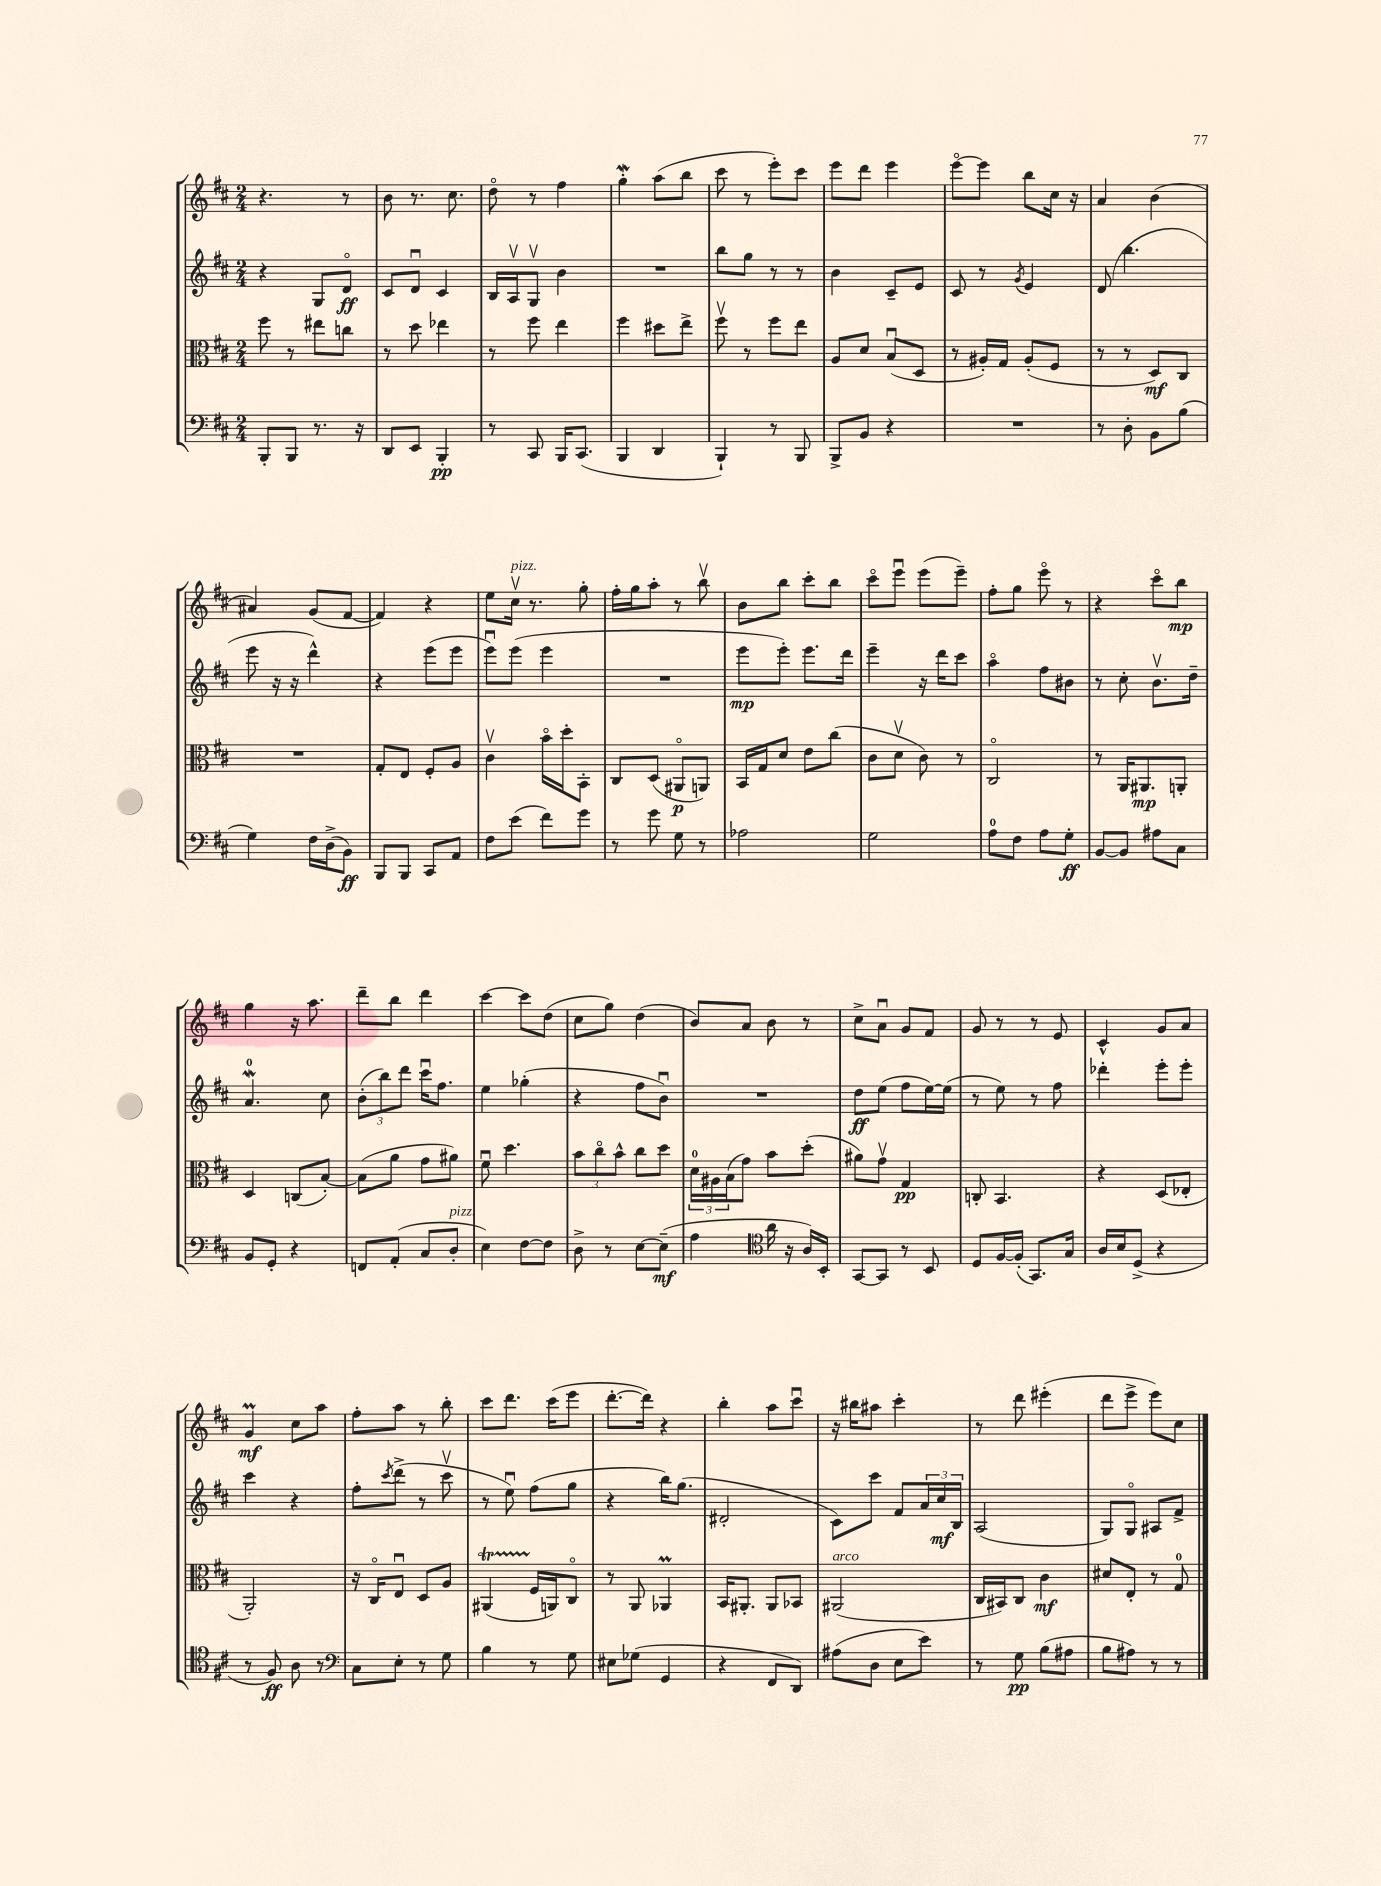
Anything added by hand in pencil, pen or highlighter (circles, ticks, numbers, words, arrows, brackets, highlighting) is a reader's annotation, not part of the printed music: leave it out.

**kern	**dynam	**kern	**dynam	**kern	**dynam	**kern	**dynam
*part4	*part4	*part3	*part3	*part2	*part2	*part1	*part1
*staff4	*staff4	*staff3	*staff3	*staff2	*staff2	*staff1	*staff1
*clefF4	*	*clefC3	*	*clefG2	*	*clefG2	*
*k[f#c#]	*	*k[f#c#]	*	*k[f#c#]	*	*k[f#c#]	*
*M2/4	*	*M2/4	*	*M2/4	*	*M2/4	*
=19	=19	=19	=19	=19	=19	=19	=19
8BBB'/L	.	8ff#\	.	4r	.	4.r	.
8BBB/J	.	8r	.	.	.	.	.
8.r	.	8ee#X\L	.	8G/L	.	.	.
.	.	8ccn\J	.	8d/J	ff	8r	.
16r	.	.	.	.	.	.	.
=20	=20	=20	=20	=20	=20	=20	=20
8DD/L	.	8r	.	8c#/L	.	8b\	.
8EE/J	.	8dd\	.	8du/J	.	8.r	.
4BBB'/	pp	4ee-X\	.	4c#/	.	.	.
.	.	.	.	.	.	8.cc#\	.
=21	=21	=21	=21	=21	=21	=21	=21
8r	.	8r	.	16B/LL	.	8dd\	.
.	.	.	.	16Av/J	.	.	.
8CC#/	.	8ff#\	.	8Gv/J	.	8r	.
16BBB/KL	.	4ee\	.	4b\	.	4ff#\	.
(8.CC#/J	.	.	.	.	.	.	.
=22	=22	=22	=22	=22	=22	=22	=22
4BBB/	.	4ff#\	.	2r	.	4ggw'\	.
4DD/	.	8dd#X\L	.	.	.	(8aa\L	.
.	.	8ee^\J	.	.	.	8bb\J	.
=23	=23	=23	=23	=23	=23	=23	=23
4BBB`/)	.	8ff#v\	.	8bb\L	.	8ccc#\	.
.	.	8r	.	8gg\J	.	8r	.
8r	.	8ff#\L	.	8r	.	8eee'\L)	.
8BBB/	.	8ee\J	.	8r	.	8ccc#\J	.
=24	=24	=24	=24	=24	=24	=24	=24
8BBB^/L	.	8A/L	.	4b\	.	8eee\L	.
8BB/J	.	8d/J	.	.	.	8ddd\J	.
4r	.	(8Bu/L	.	8c#~/L	.	4eee\	.
.	.	8D/J	.	8e/J	.	.	.
=25	=25	=25	=25	=25	=25	=25	=25
2r	.	8r	.	8c#/	.	[8eee\L	.
.	.	16A#X'/LL)	.	8r	.	8eee\J]	.
.	.	16G/JJ	.	.	.	.	.
.	.	.	.	8qg/	.	.	.
.	.	(8A#'/L	.	4e/	.	8bb\L	.
.	.	8F#/J	.	.	.	16cc#\Jk	.
.	.	.	.	.	.	16r	.
=26	=26	=26	=26	=26	=26	=26	=26
8r	.	8r	.	(8d/	.	4a/	.
8D'\	.	8r	.	4.bb\	.	.	.
8BB\L	.	8D/L)	mf	.	.	(4b\	.
(8B\J	.	8C#/J	.	.	.	.	.
!!LO:LB:g=z
=27	=27	=27	=27	=27	=27	=27	=27
4G\)	.	2r	.	8eee\	.	4a#X/)	.
.	.	.	.	16r	.	.	.
.	.	.	.	16r	.	.	.
16F#\LL	.	.	.	4ddd^^\)	.	(8g/L	.
(16D^\J	.	.	.	.	.	.	.
8BB\J)	ff	.	.	.	.	[8f#/J	.
=28	=28	=28	=28	=28	=28	=28	=28
8BBB/L	.	8G'/L	.	4r	.	4f#/])	.
8BBB/J	.	8E/J	.	.	.	.	.
8CC#/L	.	8F#'/L	.	(8eee\L	.	4r	.
8AA/J	.	8A/J	.	8eee\J	.	.	.
=29	=29	=29	=29	=29	=29	=29	=29
8F#\L	.	4c#v\	.	8eeeu\L)	.	8ee\L	.
!	!	!	!	!	!	!LO:TX:a:i:t=pizz.	!
(8e\J	.	.	.	(8eee\J	.	16cc#v\Jk	.
.	.	.	.	.	.	8.r	.
8f#\L)	.	16b\LL	.	4eee\	.	.	.
.	.	16dd'\J	.	.	.	.	.
8g\J	.	8BB'\J	.	.	.	8gg'\	.
=30	=30	=30	=30	=30	=30	=30	=30
8r	.	8C#/L	.	2r	.	16ff#'\LL	.
.	.	.	.	.	.	16gg\J	.
8g\	.	(8D/J	.	.	.	8aa'\J	.
8G\	.	8AA#X/L	p	.	.	8r	.
8r	.	8AAn/J)	.	.	.	8bbv\	.
=31	=31	=31	=31	=31	=31	=31	=31
2A-X\	.	16BB/LL	.	8eee\L	mp	8b\L	.
.	.	16G/J	.	.	.	.	.
.	.	8d/J	.	8eee'\J)	.	8bb\J	.
.	.	8e\L	.	8.eee\L	.	8ccc#'\L	.
.	.	(8cc#\J	.	.	.	8bb\J	.
.	.	.	.	16ddd\Jk	.	.	.
=32	=32	=32	=32	=32	=32	=32	=32
2G\	.	8c#\L	.	4eee~\	.	8ccc#\L	.
.	.	8dv\J	.	.	.	8eeeu\J	.
.	.	8c#\)	.	16r	.	(8eee\L	.
.	.	.	.	16ddd\KL	.	.	.
.	.	8r	.	8ccc#\J	.	8eee~\J)	.
=33	=33	=33	=33	=33	=33	=33	=33
8A\L	.	2C#/	.	4aa\	.	8ff#'\L	.
8F#\J	.	.	.	.	.	8gg\J	.
8A\L	.	.	.	8ff#\L	.	8eee\	.
8G'\J	ff	.	.	8b#X\J	.	8r	.
=34	=34	=34	=34	=34	=34	=34	=34
[8BB/L	.	8r	.	8r	.	4r	.
8BB/J]	.	16AA/KL	.	8cc#'\	.	.	.
.	.	8.AA#X/	mp	.	.	.	.
8A#X\L	.	.	.	8.bv\L	.	8ccc#\L	.
8C#\J	.	8AAn'/J	.	.	.	8bb\J	mp
.	.	.	.	16dd~\Jk	.	.	.
!!LO:LB:g=z
=35	=35	=35	=35	=35	=35	=35	=35
8BB/L	.	4D/	.	4.aW/	.	4gg\	.
8GG'/J	.	.	.	.	.	.	.
4r	.	(8Cn/L	.	.	.	16r	.
.	.	.	.	.	.	8.aa\	.
.	.	[8B'/J)	.	8cc#\	.	.	.
=36	=36	=36	=36	=36	=36	=36	=36
8FFn/L	.	(8B\L]	.	(12b'\L	.	8ddd~\L	.
.	.	.	.	12bb\)	.	.	.
(8AA'/J	.	8a\J	.	.	.	8bb\J	.
.	.	.	.	12ddd\J	.	.	.
8C#/L	.	8g\L	.	16ccc#u\KL	.	4ddd\	.
.	.	.	.	8.ff#\J	.	.	.
!LO:TX:a:i:t=pizz.	!	!	!	!	!	!	!
8D'/J	.	8a#X\J)	.	.	.	.	.
=37	=37	=37	=37	=37	=37	=37	=37
4E\)	.	8f#u\	.	4ee\	.	[4ccc#\	.
.	.	4.dd\	.	.	.	.	.
[8F#\L	.	.	.	(4gg-X'\	.	8ccc#\L]	.
8F#\J]	.	.	.	.	.	(8dd\J	.
=38	=38	=38	=38	=38	=38	=38	=38
8D^\	.	12b\L	.	4r	.	8cc#\L	.
.	.	12cc#\	.	.	.	.	.
8r	.	.	.	.	.	8gg\J)	.
.	.	12b^^\J	.	.	.	.	.
[8E\L	.	8cc#\L	.	8ff#\L	.	(4dd\	.
(8E~\J]	mf	8dd\J	.	8bu\J)	.	.	.
=39	=39	=39	=39	=39	=39	=39	=39
4A\	.	24d\LL	.	2r	.	8b/L)	.
.	.	24A#X\	.	.	.	.	.
.	.	(24B\J	.	.	.	.	.
.	.	8g\J)	.	.	.	8a/J	.
*clefC4	*	*	*	*	*	*	*
16a\	.	8b\L	.	.	.	8b\	.
16r	.	.	.	.	.	.	.
16A/LL)	.	(8dd'\J	.	.	.	8r	.
16BB'/JJ	.	.	.	.	.	.	.
=40	=40	=40	=40	=40	=40	=40	=40
[8GG/L	.	8a#X\L)	.	8dd\L	ff	8cc#^\L	.
8GG/J]	.	8gv\J	.	(8ee\J	.	8au\J	.
8r	.	4G/	pp	8ff#\L	.	8g/L	.
8BB/	.	.	.	[16ee\L)	.	8f#/J	.
.	.	.	.	(16ee\JJ]	.	.	.
=41	=41	=41	=41	=41	=41	=41	=41
8D/L	.	8Cn'/	.	8r	.	8g/	.
[16F#/L	.	4.BB/	.	8ee\)	.	8r	.
(16F#'/JJ]	.	.	.	.	.	.	.
8.GG/L)	.	.	.	8r	.	8r	.
.	.	.	.	8ff#\	.	8e/	.
16G/Jk	.	.	.	.	.	.	.
=42	=42	=42	=42	=42	=42	=42	=42
16A/LL	.	4r	.	4ddd-X'\	.	4c#^^/	.
16B/J	.	.	.	.	.	.	.
(8D^/J	.	.	.	.	.	.	.
4r	.	(8D/L	.	8eee'\L	.	8g/L	.
.	.	8E-X'/J	.	8eee'\J	.	8a/J	.
!!LO:LB:g=z
=43	=43	=43	=43	=43	=43	=43	=43
8r	.	2AA'/)	.	4ccc#\	.	4gM/	mf
8F#/)	ff	.	.	.	.	.	.
8A\	.	.	.	4r	.	8cc#\L	.
8r	.	.	.	.	.	8aa\J	.
=44	=44	=44	=44	=44	=44	=44	=44
*clefF4	*	*	*	*	*	*	*
8C#\L	.	16r	.	8ff#'\L	.	8ff#'\L	.
.	.	16C#/KL	.	.	.	.	.
.	.	.	.	8qccc#/	.	.	.
8E'\J	.	8Eu/J	.	(8ddd^\J	.	8aa\J	.
8r	.	8D/L	.	8r	.	8r	.
8G\	.	8A/J	.	8ccc#v\	.	8bb'\	.
=45	=45	=45	=45	=45	=45	=45	=45
4B\	.	(4AA#Xt/	.	8r	.	8ccc#\L	.
.	.	.	.	8eeu\)	.	8.ddd\J	.
8r	.	16F#/LL	.	(8ff#\L	.	.	.
.	.	16AAn/J)	.	.	.	(16ccc#\KL	.
8G\	.	8C#/J	.	8gg\J	.	8eee\J	.
=46	=46	=46	=46	=46	=46	=46	=46
8E#X\L	.	8r	.	4r	.	[8.ddd'\L	.
(8G-X\J	.	8AA/	.	.	.	.	.
.	.	.	.	.	.	16ddd\Jk])	.
4GG/	.	4AA-XM/	.	16bb\KL)	.	4r	.
.	.	.	.	(8.gg\J	.	.	.
=47	=47	=47	=47	=47	=47	=47	=47
4r	.	16BB/KL	.	2d#X'/	.	4bb'\	.
.	.	8.AA#X'/J	.	.	.	.	.
8FF#/L	.	8AA#/L	.	.	.	8aa\L	.
8DD/J)	.	8BB-X/J	.	.	.	8ccc#u\J	.
=48	=48	=48	=48	=48	=48	=48	=48
!	!	!LO:TX:a:i:t=arco	!	!	!	!	!
(8A#X\L	.	(2AA#X/	.	8c#\L)	.	16r	.
.	.	.	.	.	.	16bb#X\KL	.
8D\J	.	.	.	8ccc#\J	.	8aa#X\J	.
8E\L	.	.	.	8f#/L	.	4ccc#'\	.
8e\J)	.	.	.	24a/L	.	.	.
.	.	.	.	24cc#/	mf	.	.
.	.	.	.	24B/JJ	.	.	.
=49	=49	=49	=49	=49	=49	=49	=49
8r	.	16C#/LL	.	(2A/	.	8r	.
.	.	16BB#X/J)	.	.	.	.	.
8G\	pp	8C#/J	.	.	.	8ddd\	.
(8B\L	.	4c#\	mf	.	.	(4eee#X'\	.
8A#X\J	.	.	.	.	.	.	.
=50	=50	=50	=50	=50	=50	=50	=50
8B\L	.	8d#X/L	.	8G/L)	.	8ddd\L	.
8A#X\J)	.	8E'/J	.	8G/J	.	8eee^\J	.
8r	.	8r	.	8A#X/L	.	8eee\L)	.
8r	.	8G/	.	8f#^/J	.	8cc#\J	.
==	==	==	==	==	==	==	==
*-	*-	*-	*-	*-	*-	*-	*-
